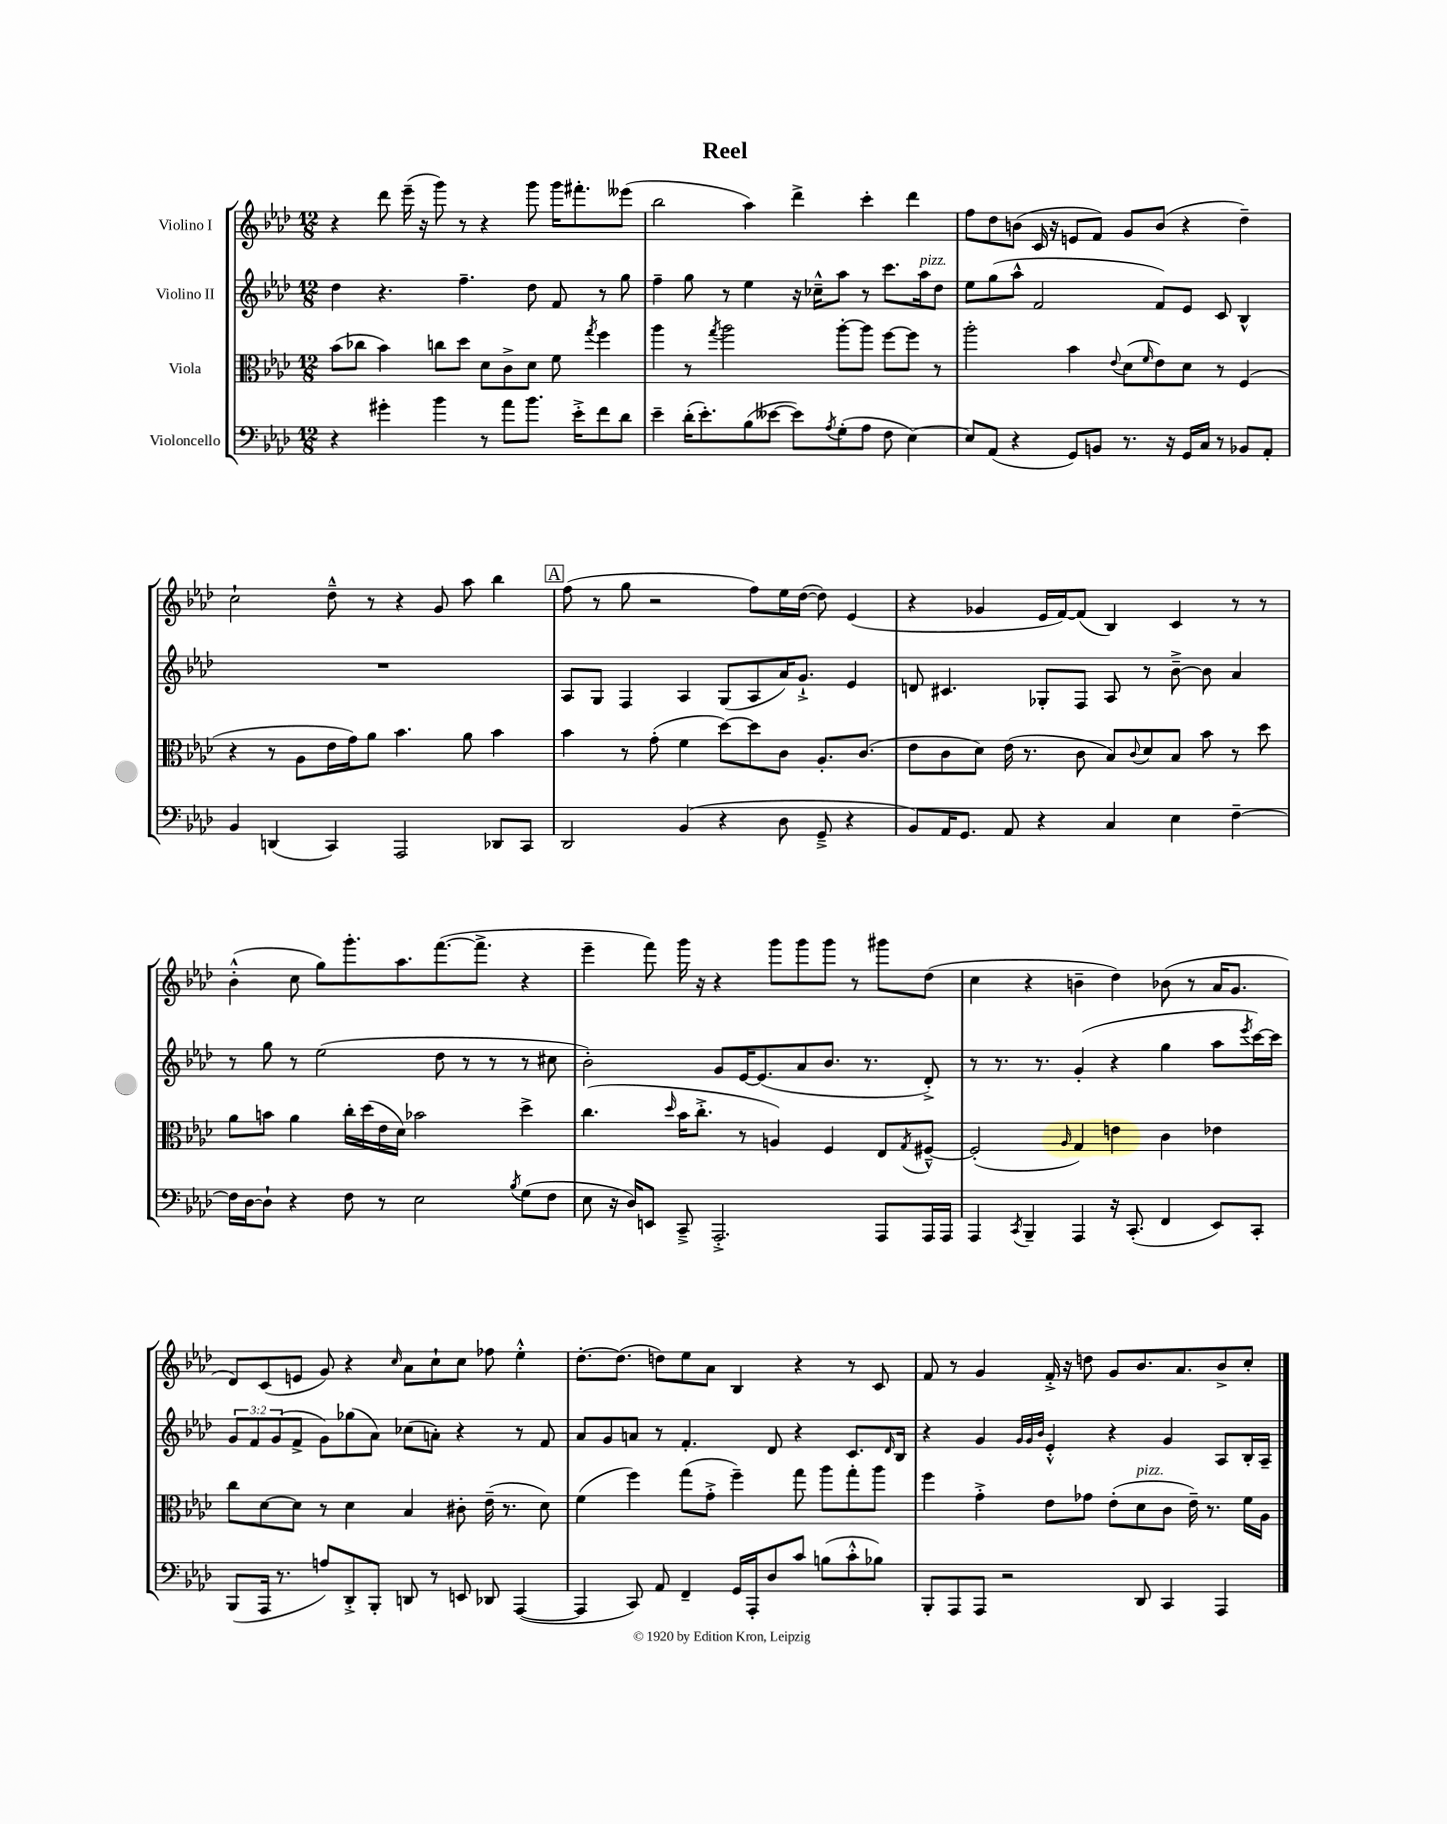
\header { title = "Reel" }
<<
\new StaffGroup <<
\new Staff = "s0" \with { instrumentName = "Violino I" } {
    \clef treble \key aes \major \numericTimeSignature \time 12/8
    r4 des'''8 ees'''16--( r16 g'''8) r8 r4 g'''8 g'''16 fis'''8.-. eeses'''8( |
    bes''2 aes''4) des'''4-> c'''4-. des'''4 |
    f''8 des''8 b'8( c'16 r16 e'8 f'8) g'8 b'8( r4 des''4--) |
    c''2-! des''8---^ r8 r4 g'8 aes''8 bes''4 |
    \mark \markup { \box "A" } f''8( r8 g''8 r2 f''8) ees''16 des''16~( des''8) ees'4( |
    r4 ges'4 ees'16 f'16~) f'8( bes4) c'4 r8 r8 |
    bes'4-.-^( c''8 g''8) g'''8.-. aes''8. f'''8.~( f'''8.-> r4 |
    ees'''4-- f'''8) g'''16 r16 r4 g'''8 g'''8 g'''8 r8 gis'''8 des''8( |
    c''4 r4 b'4-- des''4) bes'8( r8 aes'16 g'8. |
    des'8) c'8( e'8 g'8) r4 \grace { c''16 } aes'8 c''8-! c''8 fes''8 ees''4-.-^ |
    des''8.~-. des''8.( d''8) ees''8 aes'8 bes4 r4 r8 c'8 |
    f'8 r8 g'4 f'16-.-> r16 d''8 g'8 bes'8. aes'8. bes'8-> c''8-. \bar "|." |
}
\new Staff = "s1" \with { instrumentName = "Violino II" } {
    \clef treble \key aes \major \numericTimeSignature \time 12/8 \override Staff.TupletNumber.text = #tuplet-number::calc-fraction-text
    des''4 r4. f''4.-- des''8 f'8 r8 g''8 |
    f''4-- g''8 r8 ees''4 r16 ces''16---^ aes''8 r8 c'''8. aes''16^\markup { \italic "pizz." } des''8 |
    ees''8 g''8( aes''8-^ f'2 f'8) ees'8 c'8 bes4-^ |
    R1. |
    \mark \markup { \box "A" } aes8 g8 f4 aes4 g8( aes8 aes'16) g'8.-!-> ees'4 |
    d'8 cis'4. ges8-. f8 aes8 r8 bes'8~---> bes'8 aes'4 |
    r8 g''8 r8 ees''2( des''8 r8 r8 r8 cis''8 |
    bes'2-.) g'8 ees'16~ ees'8.( aes'8 bes'8. r8. des'8-.->) |
    r8 r8. r8. g'4-.( r4 g''4 aes''8 \acciaccatura { ees'''8 } c'''16~) c'''16 |
    \tuplet 3/2 { g'8 f'8 g'8( } f'8-> g'8) ges''8( aes'8) ces''8( a'8-.) r4 r8 f'8 |
    aes'8 g'8 a'8 r8 f'4.-. des'8 r4 c'8. \grace { des'16 } bes16 |
    r4 g'4 \grace { g'32 g'32 bes'32 } ees'4-.-^ r4 g'4 aes8 bes16-. aes16-- \bar "|." |
}
\new Staff = "s2" \with { instrumentName = "Viola" } {
    \clef alto \key aes \major \numericTimeSignature \time 12/8
    bes'8( ces''8 bes'4) c''8 des''8 des'8 c'8-> des'8 f'8 \acciaccatura { g''8 } f''4 |
    aes''4 r8 \acciaccatura { g''8 } aes''2 aes''8~-. aes''8 f''8~ f''8 r8 |
    aes''2-. bes'4 \appoggiatura { ees'8 } des'8( \grace { f'16 } ees'8) des'8 r8 f4( |
    r4 r8 aes8 ees'16 g'16) aes'8 bes'4. aes'8 bes'4 |
    \mark \markup { \box "A" } bes'4 r8 g'8-.( f'4 des''8~) des''8 c'8 aes8.-. c'8.( |
    ees'8 c'8 des'8) ees'16( r8. c'8 bes8) \appoggiatura { c'8 } des'8 bes8 bes'8 r8 des''8 |
    aes'8 b'8 aes'4 c''16-. des''16( ees'16 des'16) bes'2 des''4-> |
    c''4.( \grace { des''16 } bes'16 c''8.-.-> r8 a4) f4 ees8 \acciaccatura { g8 } fis8~---^ |
    fis2-.( \grace { aes16 } g4) e'4 c'4 ees'4 |
    c''8 des'8~ des'8 r8 des'4 bes4 cis'8-. ees'16--( r8. des'8) |
    f'4( f''4) g''8( g'8-.-> f''4--) g''8 aes''8 g''8-. aes''8 |
    f''4 g'4-.-> ees'8 ges'8 ees'8-.( des'8^\markup { \italic "pizz." } c'8 ees'16--) r8. f'16 aes16 \bar "|." |
}
\new Staff = "s3" \with { instrumentName = "Violoncello" } {
    \clef bass \key aes \major \numericTimeSignature \time 12/8
    r4 gis'4-. bes'4 r8 aes'8 bes'8. ees'16-.-> f'8 des'8 |
    ees'4-- des'16-.( ees'8.-.) bes8( eeses'8~ eeses'8) \acciaccatura { aes8 } g8-.( aes8 f8 ees4~) |
    ees8 aes,8( r4 g,8) b,8 r8. r16 g,16 c16 r8 bes,8 aes,8-. |
    bes,4 d,4( c,4) aes,,2 des,8 c,8 |
    \mark \markup { \box "A" } des,2 bes,4( r4 des8 g,8---> r4 |
    bes,8) aes,16 g,8. aes,8 r4 c4 ees4 f4~-- |
    f16 des16~ des8-! r4 f8 r8 ees2 \acciaccatura { bes8 } g8( f8 |
    ees8 r16 des16) e,8 c,8---> aes,,2.-.-> aes,,8 aes,,16 aes,,16 |
    aes,,4 \acciaccatura { c,8 } bes,,4-- aes,,4 r16 c,8.-.( f,4 ees,8) c,8-. |
    bes,,8( aes,,16 r8. a8) des,8-.-> bes,,8-. d,8 r8 e,8 des,8 aes,,4~( |
    aes,,4 c,8) aes,8 f,4-- g,16 aes,,16-. des8 c'8 b8( c'8-.-^ bes8) |
    bes,,8-. aes,,8 aes,,8 r2 des,8 c,4 aes,,4 \bar "|." |
}
>>
>>
\layout { \context { \Score \remove "Bar_number_engraver" } }
